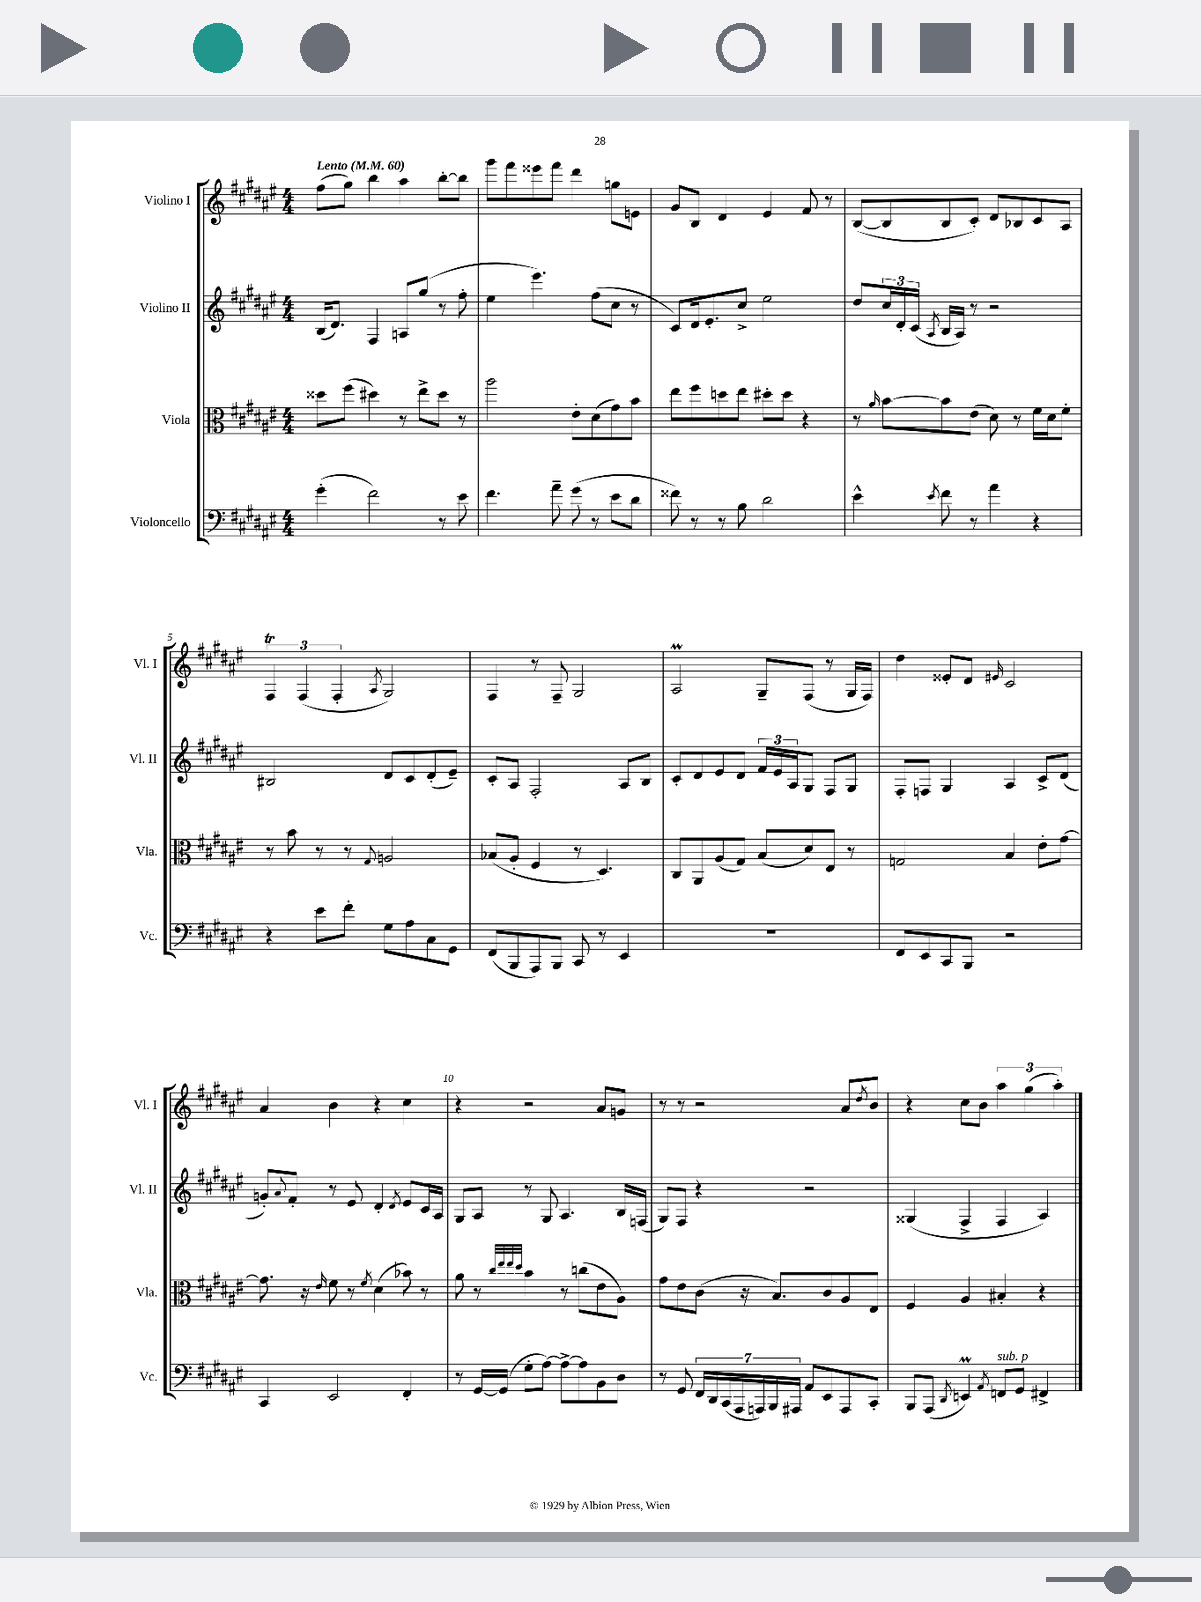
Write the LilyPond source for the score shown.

<<
\new StaffGroup <<
\new Staff = "s0" \with { instrumentName = "Violino I" shortInstrumentName = "Vl. I" } {
    \clef treble \key fis \major \numericTimeSignature \time 4/4 \tempo "Lento" 4 = 60
    fis''8( gis''8) b''4 ais''4 b''8~-. b''8 |
    gis'''8 fis'''8 eisis'''8 fis'''8 dis'''4 g''8 e'8 |
    gis'8 b8 dis'4 eis'4 fis'8 r8 |
    b8~( b8 b8 cis'8-.) dis'8 bes8 cis'8 ais8 |
    \tuplet 3/2 { fis4\trill fis4( fis4-. } \acciaccatura { ais8 } gis2) |
    fis4 r8 fis8-- gis2 |
    ais2\prall gis8-- fis8( r8 gis16 fis16) |
    dis''4 eisis'8-. dis'8 \grace { eis'16 } cis'2 |
    ais'4 b'4 r4 cis''4 |
    r4 r2 ais'8 g'8 |
    r8 r8 r2 ais'8 \acciaccatura { dis''8 } b'8 |
    r4 cis''8 b'8 \tuplet 3/2 { ais''4 gis''4( ais''4-.) } \bar "|." |
}
\new Staff = "s1" \with { instrumentName = "Violino II" shortInstrumentName = "Vl. II" } {
    \clef treble \key fis \major \numericTimeSignature \time 4/4
    b16( dis'8.) fis4 a8 gis''8( r8 fis''8-. |
    eis''4 eis'''4.) fis''8( cis''8 r8 |
    cis'8) dis'16 eis'8.-. cis''8-> eis''2 |
    dis''8 \tuplet 3/2 { cis''16 dis'16-. cis'16( } \acciaccatura { ais8 } b16 ais16) r8 r2 |
    bis2 dis'8 cis'8 dis'8-.( eis'8--) |
    cis'8-. ais8 fis2-. ais8 b8 |
    cis'8-. dis'8 eis'8 dis'8 \tuplet 3/2 { fis'16 eis'16 ais16 } gis8 fis8 gis8 |
    fis8-. f8 gis4 ais4 cis'8-> dis'8( |
    g'8-.) \appoggiatura { ais'8 } fis'8-. r8 eis'8 dis'4-. \acciaccatura { dis'8 } eis'8 cis'16 ais16 |
    gis8 ais8 r8 gis8 ais4. b16 f16( |
    gis8) fis8 r4 r2 |
    gisis4( fis4-> fis4 ais4) \bar "|." |
}
\new Staff = "s2" \with { instrumentName = "Viola" shortInstrumentName = "Vla." } {
    \clef alto \key fis \major \numericTimeSignature \time 4/4
    disis''8 fis''8( dis''4) r8 eis''8-> dis''8 r8 |
    ais''2 eis'8-. dis'8( gis'8) b'8 |
    eis''8 fis''8 d''8 eis''8 dis''8-. dis''8 r4 |
    r8 \grace { ais'16 } b'8~ b'8 eis'8( dis'8) r8 fis'16 dis'16 fis'8-. |
    r8 b'8 r8 r8 \appoggiatura { gis8 } a2 |
    bes8( ais8-. fis4 r8 dis4.) |
    cis8 ais,8 ais8( gis8) b8( dis'8) eis8 r8 |
    g2 b4 eis'8-. gis'8~ |
    gis'8. r16 \grace { eis'16 } fis'8 r8 \acciaccatura { fis'8 } dis'4( bes'8) r8 |
    ais'8 r8 \grace { cis''32 eis''32 eis''32 dis''32 } b'4 r8 c''8( eis'8 ais8) |
    gis'8 eis'8 cis'8( r16 b8.) cis'8 ais8 eis8 |
    fis4 ais4 bis4-. r4 \bar "|." |
}
\new Staff = "s3" \with { instrumentName = "Violoncello" shortInstrumentName = "Vc." } {
    \clef bass \key fis \major \numericTimeSignature \time 4/4
    gis'4-.( fis'2) r8 eis'8 |
    fis'4. ais'8-- gis'8( r8 eis'8 dis'8 |
    fisis'8) r8 r8 b8 dis'2 |
    eis'4-^ \acciaccatura { eis'8 } fis'8 r8 ais'4 r4 |
    r4 eis'8 fis'8-. gis8 ais8 cis8 gis,8 |
    fis,8( b,,8 ais,,8) b,,8 cis,8 r8 eis,4 |
    R1 |
    fis,8 eis,8 cis,8 b,,8 r2 |
    cis,4 eis,2 fis,4-. |
    r8 gis,16~ gis,16( gis8-. ais8~) ais8~-> ais8 b,8 dis8 |
    r8 gis,8 \tuplet 7/4 { fis,16 dis,16 cis,16( ais,,16 a,,16) b,,16 ais,,16 } ais,8 eis,8 ais,,8 cis,8-. |
    b,,8 ais,,8( \acciaccatura { dis,8 } e,4\prall) \acciaccatura { ais,8 } f,8^\markup { \italic "sub. p" } gis,8 fis,4-> \bar "|." |
}
>>
>>
\layout { \context { \Score \override BarNumber.break-visibility = ##(#f #t #t) barNumberVisibility = #(every-nth-bar-number-visible 5) } }
